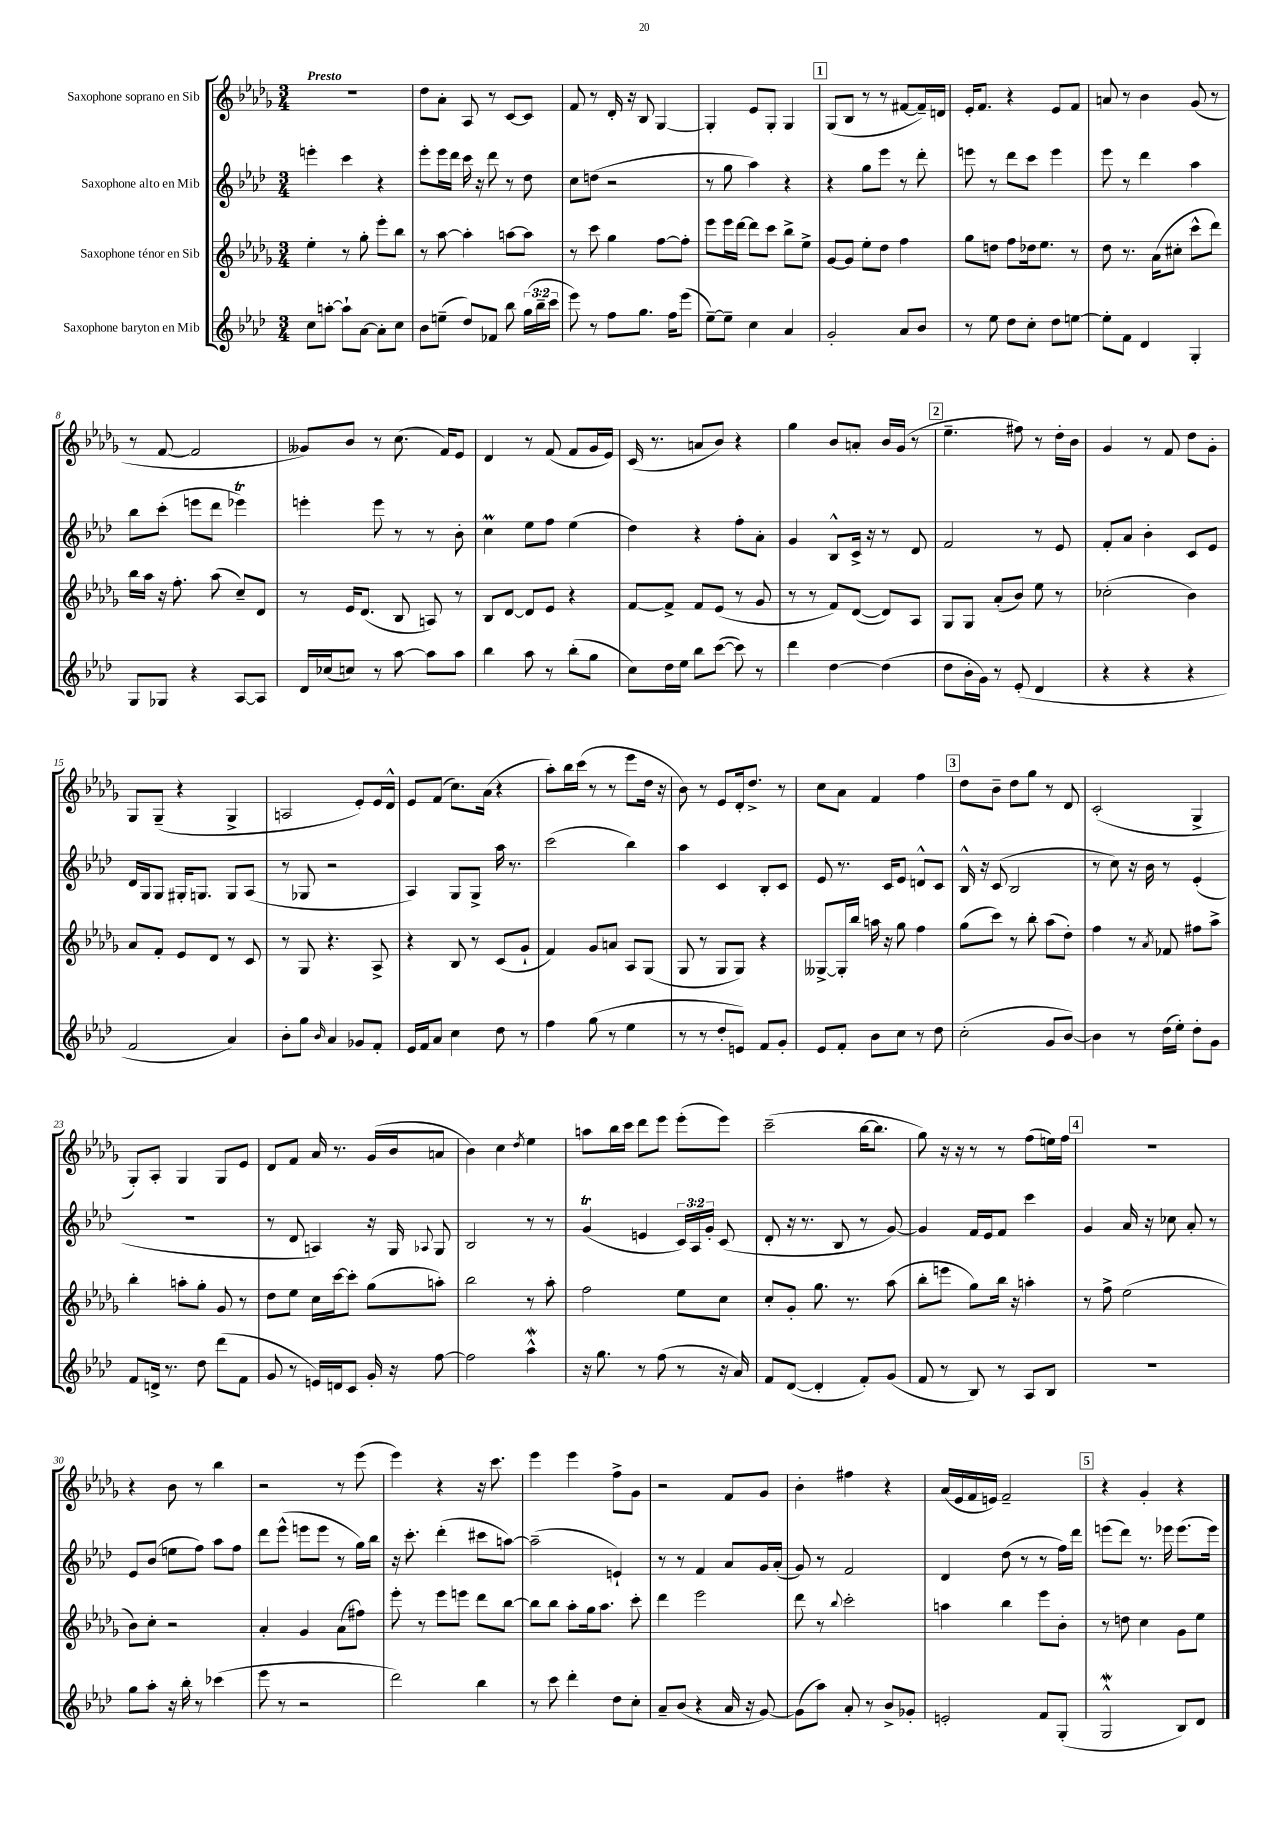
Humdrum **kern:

**kern	**kern	**kern	**kern
*staff4	*staff3	*staff2	*staff1
*clefG2	*clefG2	*clefG2	*clefG2
*k[b-e-a-d-]	*k[b-e-a-d-g-]	*k[b-e-a-d-]	*k[b-e-a-d-g-]
*M3/4	*M3/4	*M3/4	*M3/4
8cc	4ee-'	4eee'	2.r
[8aa'	.	.	.
8aa`]	8r	4ccc	.
[8a-	8gg-'	.	.
8a-']	8eee-'	4r	.
8cc	8bb-	.	.
=	=	=	=
8b-	8r	8eee-'	8dd-
(8ee~	[8aa-	16eee-	8a-'
.	.	16ddd-	.
8dd-)	4aa-']	16ccc	8A-
.	.	16r	.
8f-	.	8ddd-	8r
8bb-	[8aa	8r	[8c
(24gg	8aa]	8dd-	8c]
24bb-~	.	.	.
24ccc	.	.	.
=	=	=	=
8eee-)	8r	8cc	8f
8r	8ccc	(8dd	8r
8ff	4gg-	2r	16d-'
.	.	.	16r
8.gg	.	.	8B-
.	[8ff	.	[4G-
16ff	.	.	.
(8eee-	8ff']	.	.
=	=	=	=
[8ee-~)	8eee-	8r	4G-']
8ee-~]	16eee-	8gg	.
.	[16ddd-	.	.
4cc	8ddd-]	4aa-)	8e-
.	8ccc	.	8G-'
4a-	8bb-^	4r	4G-
.	8ee-^	.	.
=	=	=	=
2g'	[8g-	4r	(8G-
.	8g-]	.	8B-
.	8ee-'	8gg	8r
.	8dd-	8eee-	8r
8a-	4ff	8r	[8f#
8b-	.	8ddd-'	16f#~])
.	.	.	16d
=	=	=	=
8r	8gg-	8eee	16e-'
.	.	.	8.f
8ee-	8dd	8r	.
8dd-	8ff	8ddd-	4r
8cc'	16dd-	8ccc	.
.	8.ee-	.	.
8dd-	.	4eee	8e-
[8ee	8r	.	8f
=	=	=	=
8ee']	8dd-	8eee-	8a
8f	8.r	8r	8r
4d-	.	4ddd-	4b-
.	(16a-	.	.
.	8cc#'	.	.
4G'	8ccc^^	4aa-	(8g-
.	8ddd-)	.	8r
=	=	=	=
8G	16bb-	8bb-	8r
.	16aa-	.	.
8G-	16r	(8ccc'	[8f
.	8.ff'	.	.
4r	.	8eee	2f]
.	(8aa-	8ddd-	.
[8A-	8cc~)	4eee-)	.
8A-]	8d-	.	.
=	=	=	=
16d-	8r	4eee'	8g--)
(16cc-	.	.	.
8cc)	16e-	.	8b-
.	(8.d-	.	.
8r	.	8eee	8r
[8aa-	8B-	8r	(8.cc
8aa-]	8A)	8r	.
.	.	.	16f)
8aa-	8r	8b-'	8e-
=	=	=	=
4bb-	8B-	4cc	4d-
.	[8d-	.	.
8aa-	8d-]	8ee-	8r
8r	8e-	8ff	(8f
(8bb-'	4r	(4ee-	8f
8gg	.	.	16g-
.	.	.	16e-)
=	=	=	=
8cc)	[8f	4dd-)	(16c
.	.	.	8.r
16dd-	8f^]	.	.
16ee-	.	.	.
8bb-	8f	4r	8a
([8ccc	(8e-	.	8b-)
8ccc])	8r	8ff'	4r
8r	8g-	8a-'	.
=	=	=	=
4ddd-	8r	4g	4gg-
.	8r	.	.
[4dd-	8f)	8B-^^	8b-
.	([8d-	16c^	8a'
.	.	16r	.
(4dd-]	8d-])	8r	16b-
.	.	.	(16g-
.	8A-	8d-	8r
=	=	=	=
8dd-	8G-	2f	4.ee-~
16b-'	8G-	.	.
16g)	.	.	.
8r	(8a-'	.	.
(8e-'	8b-)	.	8ff#)
4d-	8ee-	8r	8r
.	8r	8e-	16dd-'
.	.	.	16b-
=	=	=	=
4r	(2cc-'	8f'	4g-
.	.	8a-	.
4r	.	4b-'	8r
.	.	.	8f
4r	4b-)	8c	8dd-
.	.	8e-	8g-'
=	=	=	=
2f	8a-	16d-	8G-
.	.	16G	.
.	8f'	8G	(8G-~
.	8e-	16G#'	4r
.	.	8.G	.
.	8d-	.	.
4a-)	8r	8G	4G-^
.	8c	(8A-	.
=	=	=	=
8b-'	8r	8r	2A
8gg	8G-	8G-	.
16qqb-	.	.	.
4a-	4.r	2r	.
8g-	.	.	8e-')
8f'	8A-^	.	16e-
.	.	.	16d-^^
=	=	=	=
16e-	4r	4A-)	8e-
16f	.	.	.
8a-	.	.	(8f
4cc	8B-	8G	8.cc)
.	8r	8G^	.
.	.	.	(16a-
8dd-	(8c	16aa-	4r
.	.	8.r	.
8r	8g-`	.	.
=	=	=	=
4ff	4f)	(2ccc	8aa-')
.	.	.	16bb-
.	.	.	(16ccc
(8gg	8g-	.	8r
8r	8a	.	8r
4ee-	8A-	4bb-)	8eee-
.	(8G-	.	16dd-
.	.	.	16r
=	=	=	=
8r	8G-	4aa-	8b-)
8r	8r	.	8r
8dd-'	8G-	4c	8e-
8e)	8G-)	.	16d-'
.	.	.	8.dd-^
8f	4r	8B-'	.
8g'	.	8c	8r
=	=	=	=
8e-	[8G--^	8e-	8cc
8f'	16G--']	8.r	8a-
.	16bb-	.	.
8b-	16aa	.	4f
.	16r	16c	.
8cc	8gg-	8e-	.
8r	4ff	8d^^	4ff
8dd-	.	8c	.
=	=	=	=
(2cc'	(8gg-	16B-^^	8dd-
.	.	16r	.
.	8ccc)	(8c	8b-~
.	8r	2B-	8dd-
.	8bb-'	.	8gg-
8g	(8aa-	.	8r
[8b-)	8dd-')	.	8d-
=	=	=	=
4b-]	4ff	8r	(2c'
.	.	8cc)	.
8r	8r	16r	.
.	.	16b-	.
.	8qa-	.	.
(16dd-	8f-	8r	.
16ee-')	.	.	.
8dd-'	8ff#	(4e-'	4G-^
8g	8aa-^	.	.
=	=	=	=
8f	4bb-'	2.r	8G-')
16d^	.	.	8A-'
8.r	.	.	.
.	8aa'	.	4G-
8dd-	8gg-'	.	.
(8ddd-	8g-	.	8G-
8f	8r	.	8e-
=	=	=	=
8g	8dd-	8r	8d-
8r	8ee-	8d-	8f
16e)	16cc	4A)	16a-
16d	[16ccc	.	8.r
8c	8ccc']	.	.
16g'	(8gg-	16r	(16g-
16r	.	16G	16b-
.	.	8qqA-	.
[8ff	8aa')	8G	8a
=	=	=	=
2ff]	2bb-	2B-	4b-)
.	.	.	4cc
.	.	.	8qdd-
4aa-^^	8r	8r	4ee-
.	8aa-'	8r	.
=	=	=	=
16r	2ff	(4g	8aa
8.gg	.	.	.
.	.	.	16bb-
.	.	.	16ccc
8r	.	4e	8ddd-
(8ff	.	.	8eee-
8r	8ee-	24c)	(8eee-'
.	.	24A-	.
.	.	24g'	.
16r	8cc	(8c	8eee-)
16a-)	.	.	.
=	=	=	=
8f	8cc'	8d-'	(2ccc~
([8d-	8g-'	16r	.
.	.	8.r	.
4d-']	8.gg-	.	.
.	.	8B-	.
.	8.r	.	.
8f')	.	8r	[16bb-
.	.	.	8.bb-]
(8g	(8aa-	[8g)	.
=	=	=	=
8f	8bb-'	4g]	8gg-)
8r	8eee	.	16r
.	.	.	16r
8B-)	8gg-)	16f	8r
.	.	16e-	.
8r	16bb-	8f	8r
.	16r	.	.
8A-	4aa'	4ccc	(8ff
8B-	.	.	16ee)
.	.	.	16ff
=	=	=	=
2.r	8r	4g	2.r
.	8ff^	.	.
.	(2ee-	16a-	.
.	.	16r	.
.	.	8cc-	.
.	.	8a-'	.
.	.	8r	.
=	=	=	=
8gg	8b-)	8e-	4r
8aa-'	8cc'	(8b-	.
16r	2r	8ee	8b-
16bb-'	.	.	.
8r	.	8ff)	8r
(4ccc-	.	8aa-	4bb-
.	.	8ff	.
=	=	=	=
8eee-	4a-'	8ddd-	2r
8r	.	(8eee-^^	.
2r	4g-	8eee	.
.	.	8eee	.
.	(8a-	8r	8r
.	8ff#)	16gg)	(8eee-
.	.	16bb-	.
=	=	=	=
2ddd-)	8eee-'	16r	4eee-)
.	.	8.ccc'	.
.	8r	.	.
.	8eee-	(4ddd-'	4r
.	8eee	.	.
4bb-	8ddd-	8ccc#	16r
.	.	.	8.ccc
.	[8bb-	[8aa)	.
=	=	=	=
8r	8bb-]	(2aa~]	4eee-
8ccc	8bb-	.	.
4ddd-'	8aa-'	.	4eee-
.	16gg-	.	.
.	8.aa-	.	.
8dd-	.	4e`)	8ff^
8cc'	8ccc'	.	8g-
=	=	=	=
8a-~	4ddd-	8r	2r
(8b-	.	8r	.
4r	2eee-	4f	.
16a-	.	8a-	8f
16r	.	.	.
[8g)	.	16g	8g-
.	.	(16a-'	.
=	=	=	=
(8g]	8ddd-	8g)	4b-'
8aa-)	8r	8r	.
.	8qqbb-	.	.
8a-'	2ccc'	2f	4ff#
8r	.	.	.
8b-^	.	.	4r
8g-'	.	.	.
=	=	=	=
2e'	4aa	4d-	(16a-
.	.	.	16e-
.	.	.	16f
.	.	.	16e)
.	4bb-	(8dd-	2f~
.	.	8r	.
8f	8eee-	8r	.
(8G'	8b-'	16ff)	.
.	.	16ddd-	.
=	=	=	=
2G^^	8r	(8eee	4r
.	8dd	8ddd-)	.
.	4cc	8.r	4g-'
.	.	16eee-	.
8B-)	8g-	(8.eee-	4r
8d-	8ee-	.	.
.	.	16eee-)	.
==	==	==	==
*-	*-	*-	*-
